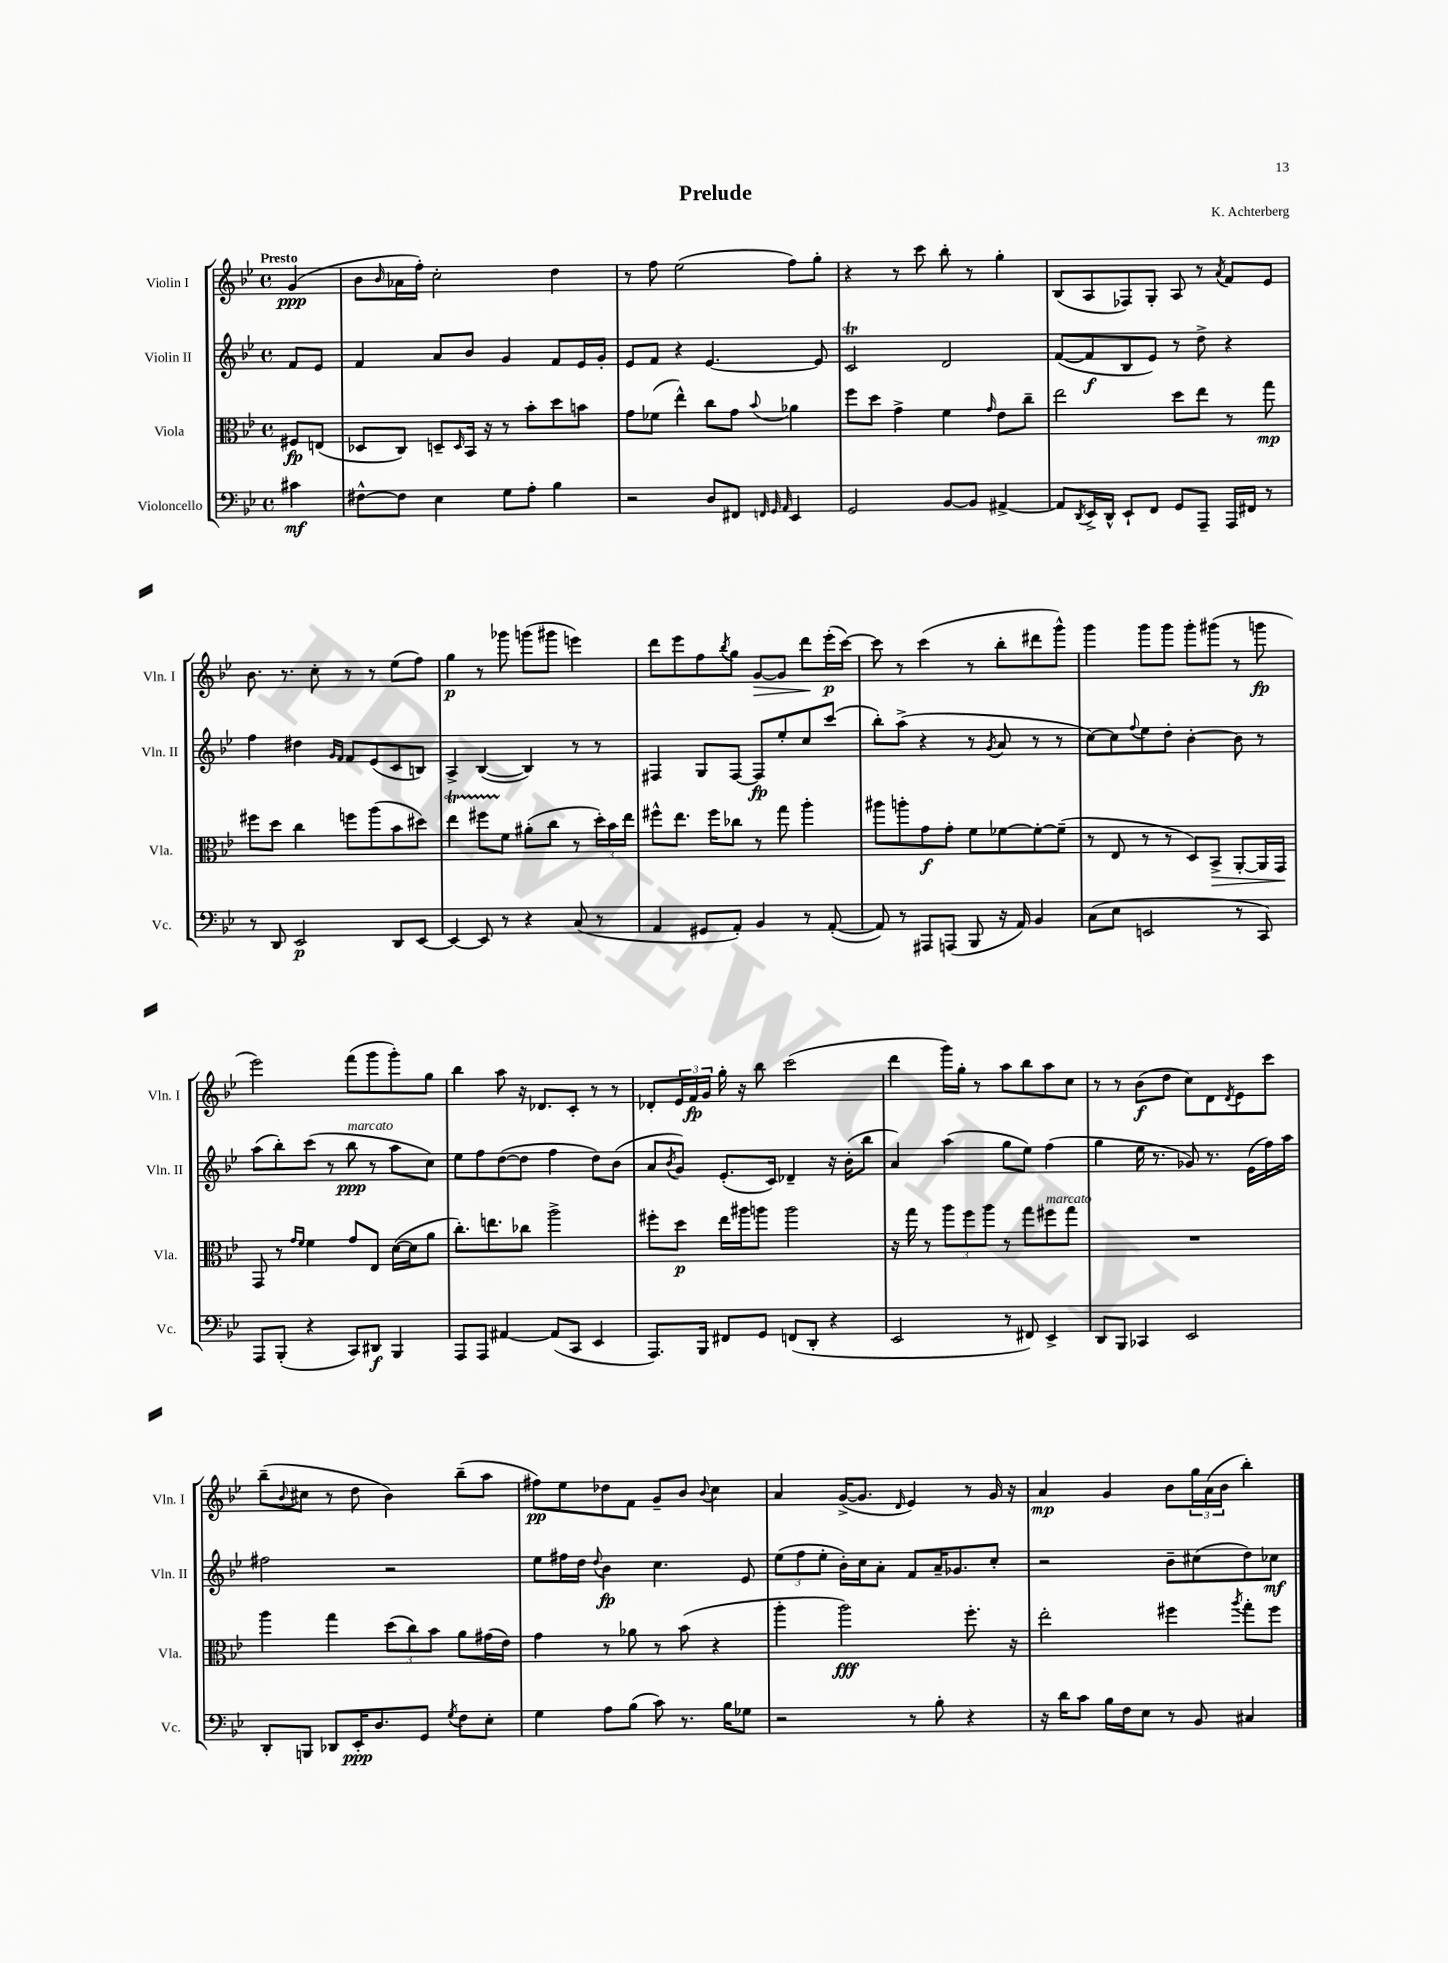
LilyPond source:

\header { title = "Prelude" composer = "K. Achterberg" }
<<
\new StaffGroup <<
\new Staff = "s0" \with { instrumentName = "Violin I" shortInstrumentName = "Vln. I" } {
    \clef treble \key bes \major \defaultTimeSignature \time 4/4 \partial 4 \tempo "Presto"
    g'4\ppp( |
    bes'8 \grace { bes'16 } aes'16 f''16-.) c''2-. d''4 |
    r8 f''8 ees''2( f''8) g''8-. |
    r4 r8 c'''8 bes''8-. r8 g''4-. |
    bes8( a8 fes8) g8-. a8 r8 \acciaccatura { a'8 } f'8 ees'8 |
    bes'8. r8. c''8-. r8 r8 ees''8( f''8) |
    g''4\p r8 ges'''8 g'''8( gis'''8 e'''4) |
    d'''8 ees'''8 f''8 \acciaccatura { bes''8 } g''8 g'8~\> g'8 d'''8\! ees'''16-.\p( c'''16~) |
    c'''8 r8 c'''4( r8 bes''8-. dis'''8 g'''8-^) |
    g'''4 g'''8 g'''8 g'''8-. gis'''8( r8 g'''8\fp |
    ees'''2) f'''8( g'''8 g'''8-.) g''8 |
    bes''4 a''8 r16 des'8. c'8-. r8 r8 |
    des'8-. \tuplet 3/2 { ees'16 f'16\fp g'16 } g''16-. r16 bes''8 c'''2( |
    d'''4 g'''16) g''16-. r8 a''8 bes''8 a''8 c''8 |
    r8 r8 bes'8\f( d''8 c''8) d'8 \acciaccatura { d'8 } ees'8 c'''8 |
    bes''8--( \appoggiatura { bes'8 } cis''8 r8 d''8 bes'4) bes''8--( a''8 |
    fis''8\pp) ees''8 des''8 f'8 g'8-- bes'8 \appoggiatura { bes'8 } c''4 |
    a'4 g'16~->( g'8. \grace { d'16 } ees'4) r8 g'16 r16 |
    a'4\mp g'4 bes'8 \tuplet 3/2 { g''16 a'16( bes'16 } bes''4-.) \bar "|." |
}
\new Staff = "s1" \with { instrumentName = "Violin II" shortInstrumentName = "Vln. II" } {
    \clef treble \key bes \major \defaultTimeSignature \time 4/4 \partial 4
    f'8 ees'8 |
    f'4 a'8 bes'8 g'4 f'8 ees'16 g'16-. |
    ees'8 f'8 r4 ees'4.~ ees'8 |
    c'2\trill d'2 |
    f'8~( f'8\f bes8 ees'8) r8 d''8-> r4 |
    f''4 dis''4 \grace { g'16 f'16 } f'8 ees'8( c'8 b8) |
    a4-> bes4~( bes4) r8 r8 |
    fis4 g8 fis8~ fis8\fp ees''8-. c''8 c'''8( |
    bes''8-.) a''8->( r4 r8 \acciaccatura { g'8 } a'8 r8 r8 |
    c''8~) c''8 \appoggiatura { f''8 } ees''8 d''8-. bes'4~-. bes'8 r8 |
    a''8( bes''8-.) c'''8( r8 bes''8\ppp^\markup { \italic "marcato" } r8 a''8 c''8) |
    ees''8 f''8 d''8~( d''8 f''4 d''8) bes'8( |
    a'8 \acciaccatura { bes'8 } g'8) ees'8.-.( c'16) des'4-- r16 bes'16-.( bes''8 |
    a'4) a''4( g''8 ees''8) f''4( |
    g''4 ees''16 r8. ges'8) r8. ees'16( f''16) a''16 |
    fis''2 r2 |
    ees''8 fis''16 d''16 \appoggiatura { d''8 } bes'4\fp c''4. ees'8 |
    \tuplet 3/2 { ees''8( f''8 ees''8-. } bes'16-.) c''16 a'8-. f'8 a'16-- ges'8. c''8-. |
    r2 bes'8-- cis''8( d''8) ces''8\mf \bar "|." |
}
\new Staff = "s2" \with { instrumentName = "Viola" shortInstrumentName = "Vla." } {
    \clef alto \key bes \major \defaultTimeSignature \time 4/4 \partial 4
    fis8\fp e8( |
    des8 c8) d8-- \grace { d16 } bes,16 r16 r8 bes'8-. d''8 b'8 |
    g'8 fes'8( ees''4-^) c''8 g'8 \appoggiatura { bes'8 } aes'4 |
    f''8 d''8 g'4-> f'4 \grace { g'16 } ees'8 c''8-- |
    ees''2 d''8 ees''8 r8 g''8\mp |
    fis''8 d''8 c''4 f''8 a''8( bes'8 dis''8) |
    ees''4\startTrillSpan fis''8 f'8\stopTrillSpan ais'8-.( c''8 r8 \tuplet 3/2 { d''16-.) bes'16 ees''16 } |
    fis''8-^ ees''8. fis''16 ces''8 r8 g''8 a''4-. |
    ais''8 a''8-. g'8\f g'8-. f'8 fes'8~ fes'8~-. fes'8--( |
    r8 ees8 r8 r8 d8) bes,8->\> a,8~-. a,16 g,16\! |
    g,8 r8 \grace { g'16 f'16 } f'4 g'8 ees8 d'16~( d'16 a'8 |
    c''8.-.) e''8. ces''8 a''2-> |
    fis''8-. d''8\p ees''16 ais''16 a''8 a''2 |
    r16 g''16 r8 \tuplet 3/2 { a''8 f''8 a''8 } r8 g''8 fis''8^\markup { \italic "marcato" } g''8 |
    R1 |
    a''4 g''4 \tuplet 3/2 { d''8( c''8) bes'8 } a'8 gis'16( ees'16) |
    g'4 r8 aes'8 r8 bes'8( r4 |
    a''4-. a''2\fff) f''8.-. r16 |
    ees''2-. fis''4 \acciaccatura { a''8 } g''8-. fis''8 \bar "|." |
}
\new Staff = "s3" \with { instrumentName = "Violoncello" shortInstrumentName = "Vc." } {
    \clef bass \key bes \major \defaultTimeSignature \time 4/4 \partial 4
    cis'4\mf |
    fis8~-^ fis8 ees4 g8 a8-. bes4 |
    r2 d8 fis,8 \grace { f,32 g,32 a,32 } ees,4 |
    g,2 bes,8~ bes,8 ais,4~-> |
    ais,8 \acciaccatura { d,8 } ees,16-> d,16-^ ees,8-! f,8 g,8 a,,8-- a,,16 fis,16 r8 |
    r8 d,8 ees,2\p d,8 ees,8~ |
    ees,4~ ees,8 r8 r4 c8( r8 |
    a,4 gis,8 a,8-.) bes,4 r8 a,8~-.( |
    a,8) r8 ais,,8 a,,8( bes,,8 r16 a,16) bes,4 |
    c8( ees8 e,2 r8 c,8) |
    a,,8 bes,,8-.( r4 c,8) dis,8\f bes,,4 |
    a,,8 a,,8 ais,4~ ais,8( c,8 ees,4 |
    a,,8.) bes,,16 fis,8 g,8 f,8( d,8-. r4 |
    ees,2 r8 fis,8) ees,4-> |
    d,8 bes,,8 ces,4 ees,2 |
    d,8-. b,,8 des,8 ees,16-.\ppp d8. g,8 \acciaccatura { g8 } f8 ees8-. |
    g4 a8 bes8( c'8) r8. bes16 ges8 |
    r2 r8 bes8-. r4 |
    r16 d'16 c'8 bes16 f16 ees8 r8 bes,8 cis4 \bar "|." |
}
>>
>>
\layout { \context { \Score \remove "Bar_number_engraver" } }
